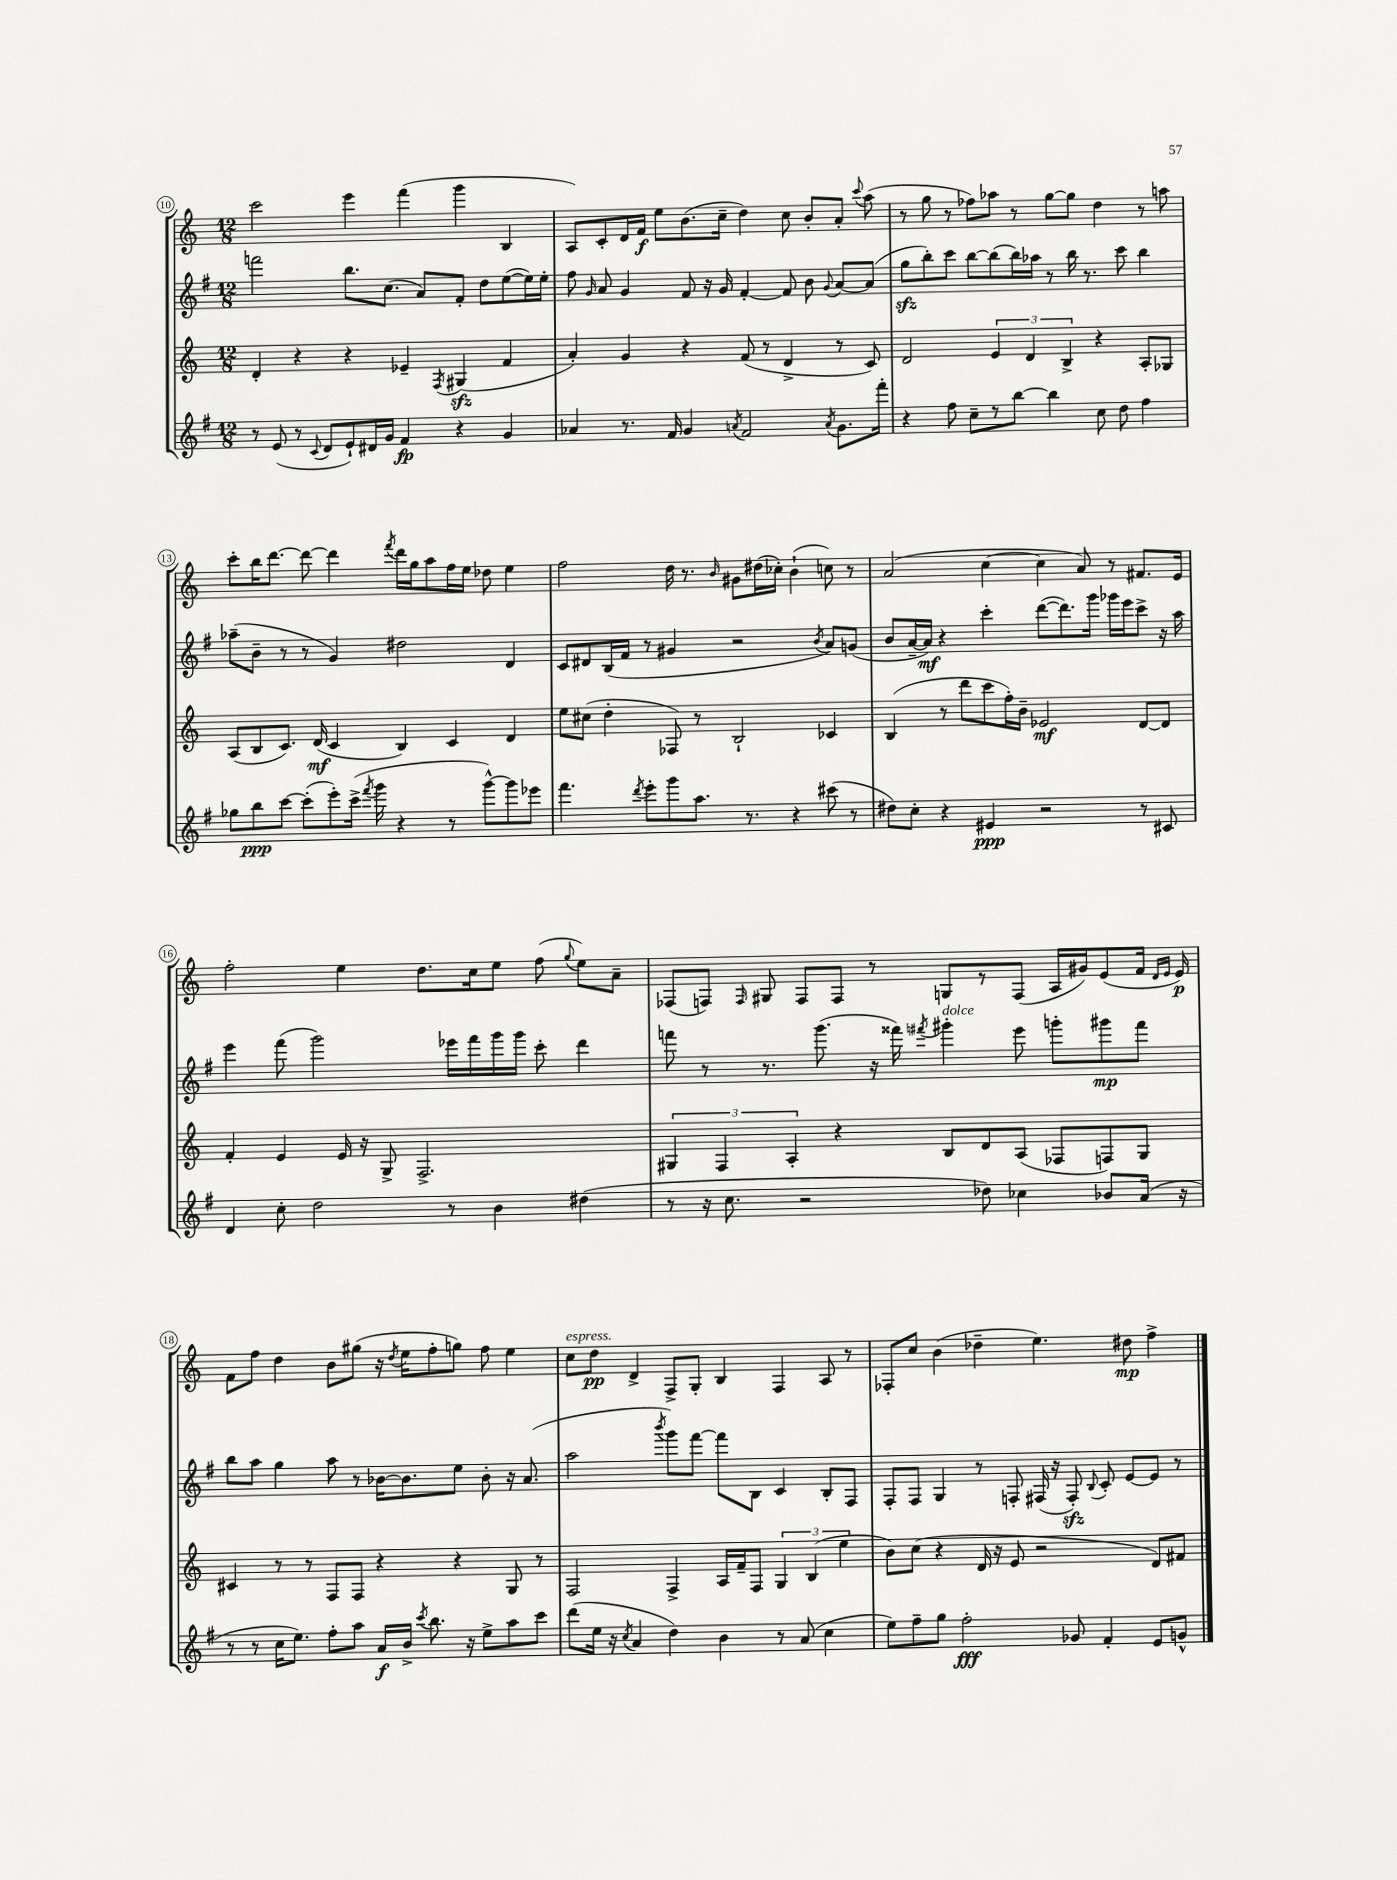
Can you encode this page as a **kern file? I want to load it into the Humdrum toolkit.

**kern	**kern	**kern	**kern
*staff4	*staff3	*staff2	*staff1
*clefG2	*clefG2	*clefG2	*clefG2
*k[f#]	*k[]	*k[f#]	*k[]
*M12/8	*M12/8	*M12/8	*M12/8
8r	4d'	2fff	2ccc
(8e	.	.	.
8r	4r	.	.
8qqc	.	.	.
8d	.	.	.
8e`)	4r	8.bb	4eee
16d#	.	.	.
16g	.	(8.cc	.
4f#	4e-~	.	(4fff
.	.	8a)	.
.	8qF	.	.
4r	(4G#	8f#'	4ggg
.	.	8dd	.
4g	4f	([8ee	4B
.	.	16ee])	.
.	.	16ee'	.
=	=	=	=
4a-	4a')	8ff#	8A)
.	.	16qqg	.
.	.	8a	8c'
8.r	4g	4g	16d
.	.	.	16f
.	.	.	8ee
16f#	.	.	.
4g	4r	8f#	(8.b
.	.	16r	.
.	.	16g	16cc~
8qa	.	.	.
2f#	(8f	[4f#'	4dd)
.	8r	.	.
.	4d^	8f#]	8cc
.	.	8b	8b'
8qa	.	8qqg	.
8.g	8r	[8a	8a'
.	.	.	8qqccc
.	8c)	(8a]	(8aa
16fff#'	.	.	.
=	=	=	=
4r	2d	8gg	8r
.	.	8bb')	8gg
8ff#	.	8ccc	8r
8cc~	.	[8bb	8ff-)
8r	6e	(8bb]	8aa-
[8bb	.	16bb)	8r
.	6d	.	.
.	.	16aa-	.
4bb]	.	8r	[8gg
.	6B^	.	.
.	.	16bb	8gg]
.	.	8.r	.
8cc	4r	.	4dd
8dd	.	8ccc	.
4ff#	8A'	4bb	8r
.	8G-	.	8aa
=	=	=	=
8gg-	(8A	(8aa-~	8ccc'
8bb	8B	8b~	16bb
.	.	.	[8.ddd
[8ccc	8.c)	8r	.
(8ccc']	.	8r	8ddd_
.	(16d	.	.
8eee')	4c	4g)	4ddd]
(16ccc^	.	.	.
8qfff#	.	.	.
16ggg	.	.	.
.	.	.	8qfff
4r	4B)	2dd#	16ddd
.	.	.	16gg
.	.	.	8aa
8r	4c	.	16ff
.	.	.	16ee
[8ggg^^)	.	.	8dd-
8ggg]	4d	4d	4ee
8eee-	.	.	.
=	=	=	=
4.fff#	8ee	8c	2ff
.	(8cc#	8d#	.
.	4dd'	(16B	.
.	.	16f#	.
8qddd	.	.	.
8eee'	.	8r	.
8ggg	8F-)	4g#	16dd
.	.	.	8.r
8.aa	8r	.	.
.	.	.	16qqb
.	2B`	2r	8g#
8.r	.	.	.
.	.	.	(16dd#
.	.	.	16cc-')
4r	.	.	(4b`
.	.	8qb	.
(8ccc#	4c-	8a)	8cc)
8r	.	(8g	8r
=	=	=	=
8dd#)	(4B	8b	(2a
8cc'	.	[16a~	.
.	.	16a])	.
4r	8r	4r	.
.	8ddd	.	.
4e#	8ccc	4ccc'	[4cc
.	16ff')	.	.
.	16b~	.	.
2r	2e-	([8ddd	4cc]
.	.	8.ddd])	.
.	.	.	8a)
.	.	16ggg	.
.	.	16ggg-	8r
.	.	16eee	.
8r	[8d	8ccc^	8.f#
8c#	8d]	16r	.
.	.	16aa	16e
=	=	=	=
4d	4f'	4eee	2ff'
8cc'	4e	(8fff#	.
2dd	.	2ggg)	.
.	16e	.	4ee
.	16r	.	.
.	8G^	.	.
.	2.F^	.	8.dd
8r	.	16eee-	.
.	.	16fff#	16cc
4b	.	16ggg	8ee
.	.	16ggg	.
.	.	8ccc'	(8ff
.	.	.	8qqgg
(4dd#	.	4ddd	8ee)
.	.	.	8a~
=	=	=	=
8r	6G#	8fff	(8F-
16r	.	8r	8F)
.	6F	.	.
8.cc	.	.	.
.	.	.	16qqF
.	.	8.r	8G#
.	6A'	.	.
2r	.	.	8F
.	.	(8.ggg	.
.	4r	.	8F
.	.	16r	8r
.	.	16fff##)	.
.	.	8qfff#	.
.	8B	4ggg#'	8G
8dd-)	8d	.	8r
4cc-	(8A	8eee	(8F
.	8F-	8ggg'	16A
.	.	.	16g#)
8b-	8F)	8ggg#	(8e
(16a	8G#	8fff#	16f
.	.	.	16qqd
.	.	.	16qqe
16r	.	.	16e)
=	=	=	=
8r	4c#	8bb	8f
8r	.	8aa	8ff
16cc	8r	4gg	4dd
8.ee)	.	.	.
.	8r	.	.
8ff#'	8F	8aa	8b
8aa	8F	8r	(8gg#
16a	4r	[16b-	16r
.	.	.	8qdd
16b^	.	8.b-]	16ee
8qccc	.	.	.
8.bb	.	.	8ff'
.	4r	8ee	8gg)
16r	.	.	.
8ee^	.	8b-'	8ff
8aa	8G	16r	4ee
.	.	(8.a	.
8ccc	8r	.	.
=	=	=	=
(8ddd	2F	2aa	8cc
16ee	.	.	8dd
16r	.	.	.
8qcc	.	.	.
4a	.	.	4d^
.	.	8qbbb	.
4dd)	4F^	8ggg)	8F^
.	.	[8fff#	8G'
4b	16A	8fff#]	4B
.	16f~	.	.
.	8F	8B	.
8r	6G	4c	4F
(8a	.	.	.
.	(6B	.	.
4cc	.	8B'	8A
.	6ee	.	.
.	.	8F#	8r
=	=	=	=
8ee)	8b)	8F#'	8F-'
8ff#~	(8cc	8F#	8cc
8gg	4r	4G	(4b
2ff#'	.	.	.
.	16d	8r	4dd-~
.	16r	.	.
.	8e	8F'	.
.	2r	(16F#	4.ee)
.	.	16r	.
8g-	.	8F#')	.
.	.	8qqB	.
4f#'	.	8c'	.
.	.	[8e	8dd#
8e	8d)	8e]	4ff^
8g^^	8f#	8r	.
==	==	==	==
*-	*-	*-	*-
